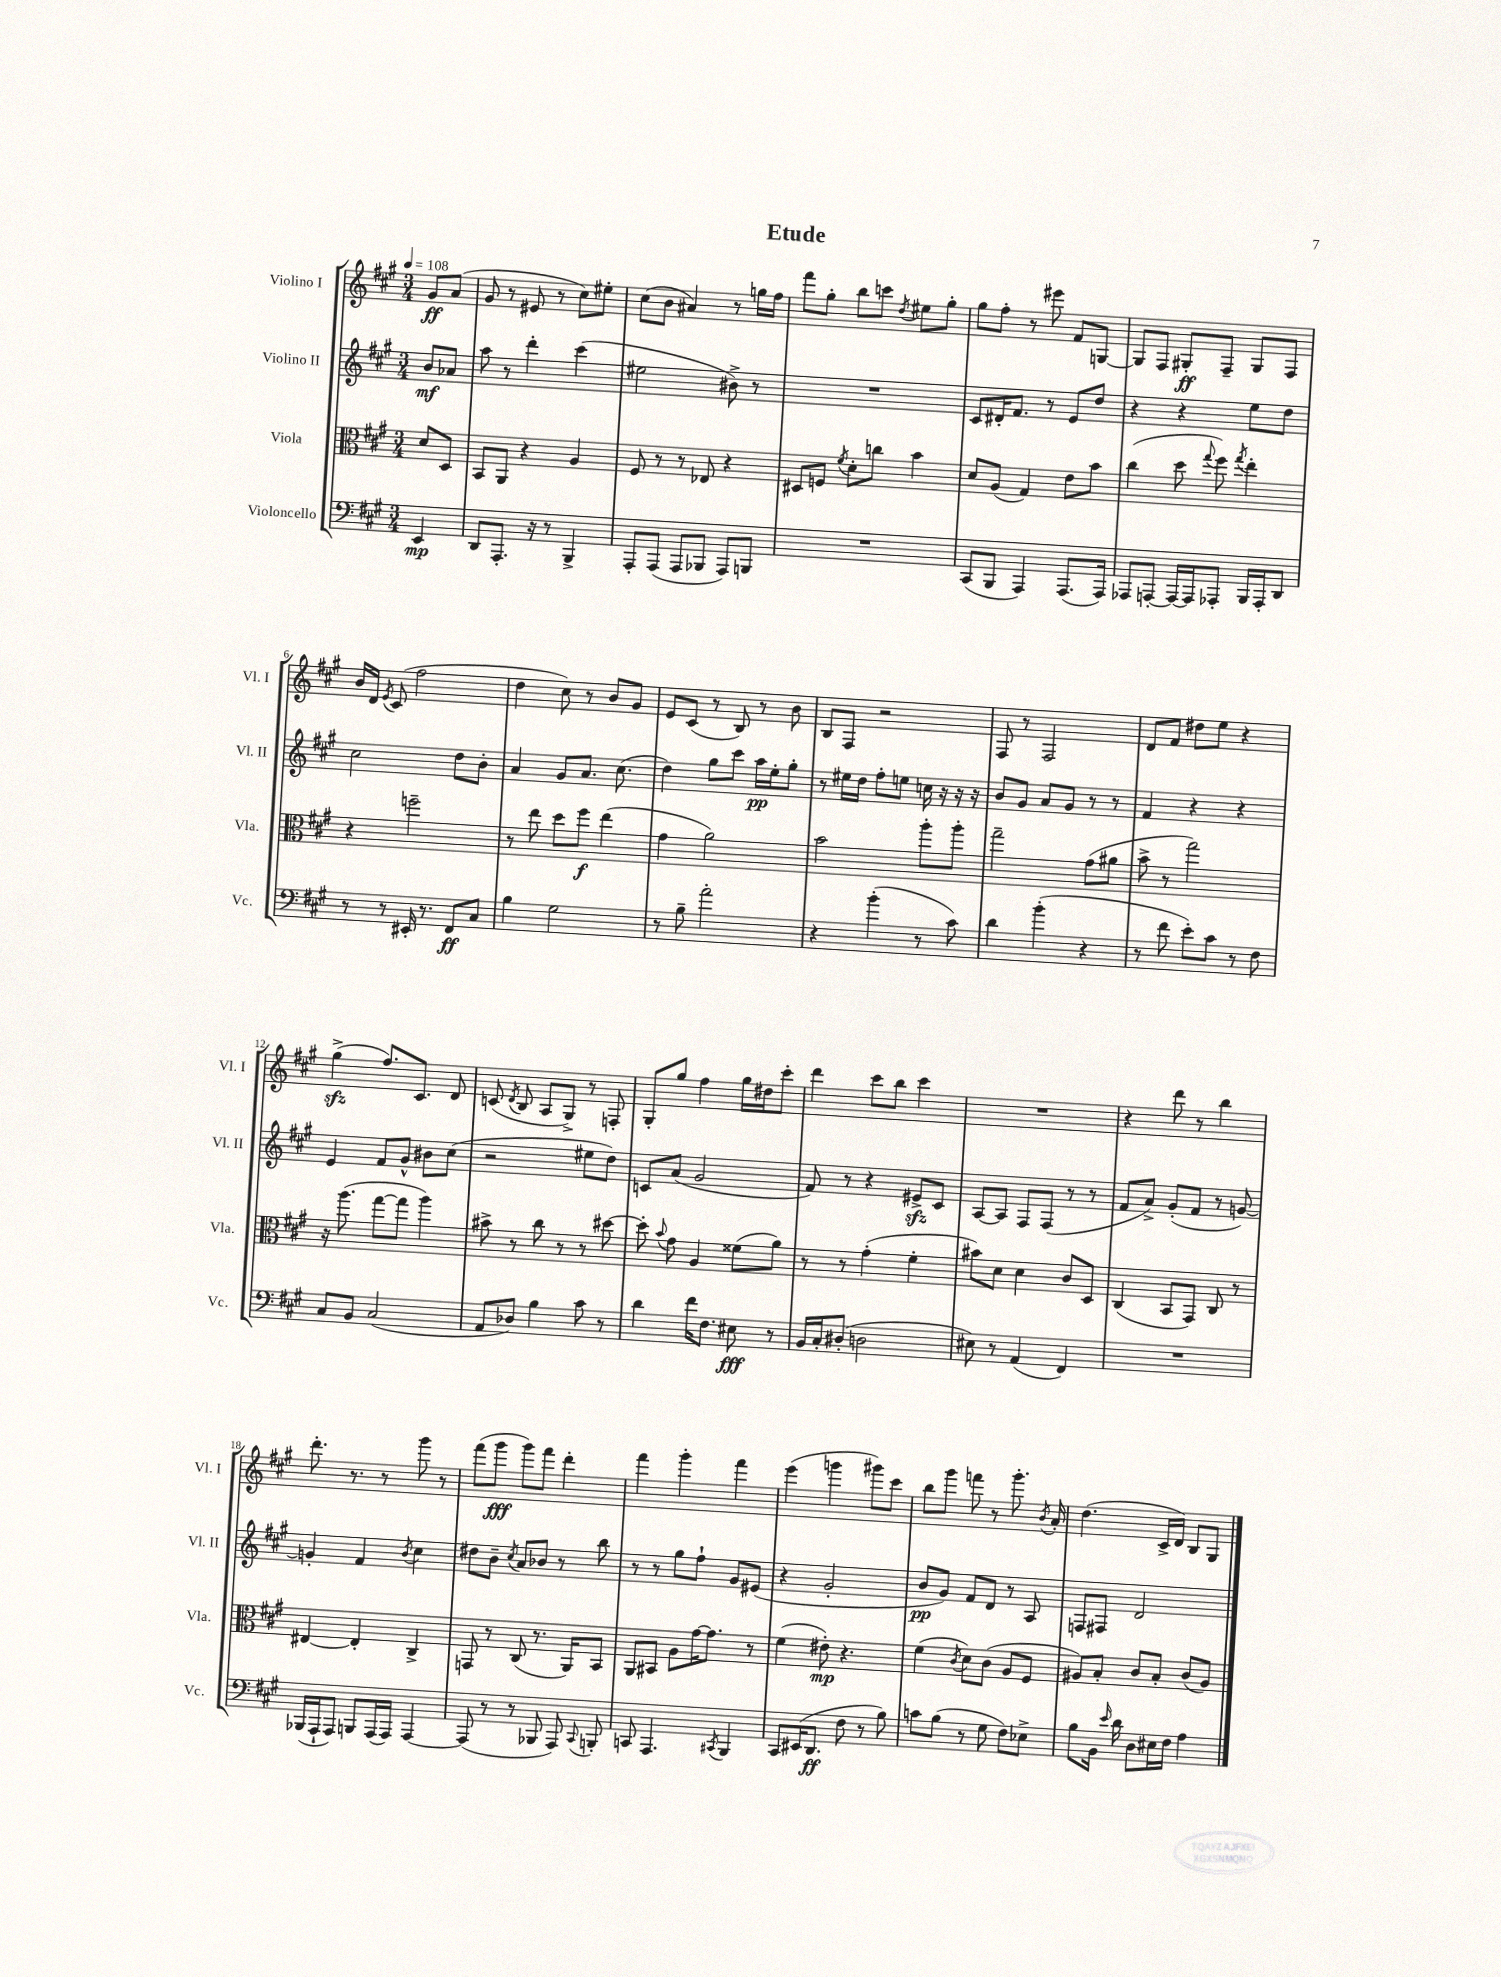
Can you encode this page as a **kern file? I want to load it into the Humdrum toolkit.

**kern	**kern	**kern	**kern
*staff4	*staff3	*staff2	*staff1
*clefF4	*clefC3	*clefG2	*clefG2
*k[f#c#g#]	*k[f#c#g#]	*k[f#c#g#]	*k[f#c#g#]
*M3/4	*M3/4	*M3/4	*M3/4
*MM108	*MM108	*MM108	*MM108
4EE/	8d/L	8b/L	8g#/L
.	8D/J	8a-/J	(8a/J
=	=	=	=
8DD/L	8BB/L	8aa\	8g#/
8.AAA'/J	8AA/J	8r	8r
.	4r	4ddd'\	8e#/
16r	.	.	.
8r	.	.	8r
4BBB^/	4A/	(4ccc#\	8cc#\L)
.	.	.	8ee#'\J
=	=	=	=
8AAA'/L	8F#/	2ee#\	(8cc#\L
(8AAA/J	8r	.	8b\J
8AAA/L	8r	.	4a#/)
8BBB-/J	8E-/	.	.
8AAA/L)	4r	8b#^\)	8r
8BBB/J	.	8r	16gg\LL
.	.	.	16ff#\JJ
=	=	=	=
2.r	8D#/L	2.r	8fff#\L
.	8F/J	.	8gg#'\J
.	8qf#/	.	.
.	8d'\L	.	8bb\L
.	8cc\J	.	8ccc\J
.	.	.	8qdd/
.	4b\	.	8ee#\L
.	.	.	8gg#'\J
=	=	=	=
(8CC#/L	8d/L	8c#/L	8gg#\L
8BBB/J	(8A/J	16d#'/K	8ff#'\J
.	.	8.f#/J	.
4AAA/)	4G#/)	.	8r
.	.	8r	8eee#\
(8.AAA/L	8e\L	8e/L	8f#/L
.	8b\J	8dd/J	[8G/J
16AAA/Jk)	.	.	.
=	=	=	=
8AAA-/L	(4cc#\	4r	8G/]L
[8AAA'/J	.	.	8F#/J
16AAA/_LL	8dd\	4r	8G#'/L
16AAA/]J	.	.	.
.	8qqgg#/	.	.
8AAA-'/J	8ff#\)	.	8F#~/J
.	8qgg#/	.	.
16BBB/LL	4ee'\	8ee\L	8G#/L
16AAA-'/J	.	.	.
8DD/J	.	8dd\J	8F#/J
=	=	=	=
8r	4r	2cc#\	16b/LL
.	.	.	16d/JJ
.	.	.	8qe/
8r	.	.	(8c#/
16EE#'/	2ff~\	.	2ff#\
8.r	.	.	.
8FF#/L	.	8dd\L	.
8C#/J	.	8b'\J	.
=	=	=	=
4B\	8r	4a/	4dd\
.	8ee\	.	.
2G#\	8dd\L	8g#/L	8cc#\)
.	8ff#\J	8.a/J	8r
.	(4ee\	.	8b/L
.	.	(8.cc#\	.
.	.	.	8g#/J
=	=	=	=
8r	4g#\	4dd\)	8e/L
8B~\	.	.	(8c#/J
2a'\	2a\)	8gg#\L	8r
.	.	8ccc#\J	8B/)
.	.	16aa\LL	8r
.	.	16ee'\J	.
.	.	8gg#'\J	8b\
=	=	=	=
4r	2b\	8r	8B/L
.	.	16ee#\LL	8F#/J
.	.	16dd\JJ	.
(4b'\	.	8ff#'\L	2r
.	.	8ee\J	.
8r	8aa'\L	16cc\	.
.	.	16r	.
8c#\)	8aa'\J	16r	.
.	.	16r	.
=	=	=	=
4d\	2gg#~\	8b/L	8F#/
.	.	8g#/J	8r
(4b'\	.	8a/L	2F#/
.	.	8g#/J	.
4r	(8g#\L	8r	.
.	8a#\J	8r	.
=	=	=	=
8r	8b^\	4f#/	8d/L
8f#\	8r	.	8f#/J
8e'\L)	2gg#\)	4r	8dd#\L
8c#\J	.	.	8ee\J
8r	.	4r	4r
8F#\	.	.	.
=	=	=	=
8C#/L	16r	4e/	(4gg#^\
.	(8.aa\	.	.
8BB/J	.	.	.
(2C#/	[8gg#\L	8f#/L	8.ff#/L)
.	8gg#\]J	8g#^^/J	.
.	.	.	8.c#/J
.	4aa\)	8b#\L	.
.	.	(8cc#\J	8d/
=	=	=	=
8AA/L	8b#^\	2r	(8c/
.	.	.	8qd/
8D-/J)	8r	.	8B/
4B\	8cc#\	.	8A/L
.	8r	.	8G#^/J)
8c#\	8r	8ee#\L	8r
8r	[8dd#\	8dd\J)	8F'/
=	=	=	=
4d\	8dd#'\]	8c/L	8G#'/L
.	8qqb/	.	.
.	8g#\	(8a/J	8gg#/J
16f#\LK	4A/	2g#/	4ff#\
8.F#\J	.	.	.
8E#\	(8f##\L	.	16gg#\LL
.	.	.	16dd#\J
8r	8a\J)	.	8ccc#'\J
=	=	=	=
16BB/LL	8r	8f#/)	4ddd\
16C#'/J	.	.	.
(8D#'/J	8r	8r	.
2D\	(4g#'\	4r	8ccc#\L
.	.	.	8bb\J
.	4f#'\	8e#^/L	4ccc#\
.	.	8c#/J	.
=	=	=	=
8E#\)	8b#\L)	[8A/L	2.r
8r	8d\J	8A/]J	.
(4AA/	4d\	8F#/L	.
.	.	(8F#/J	.
4FF#/)	8c#/L	8r	.
.	8D/J	8r	.
=	=	=	=
2.r	(4C#/	8f#/L	4r
.	.	8a^/J)	.
.	8BB/L	(8g#'/L	8ddd\
.	8GG#/J)	8f#/J	8r
.	8C#/	8r	4bb\
.	8r	[8g/)	.
=	=	=	=
(16BBB-/LL	[4E#/	4g'/]	8.ddd'\
16AAA`/J	.	.	.
8AAA/J)	.	.	.
.	.	.	8.r
8BBB/L	4E#'/]	4f#/	.
(16AAA/L	.	.	8r
16AAA/JJ)	.	.	.
.	.	8qb/	.
[4AAA/	4C#^/	4cc#\	8ggg#\
.	.	.	8r
=	=	=	=
(8AAA/]	8GG/	8dd#\L	(8fff#\L
8r	8r	8b~\J	8ggg#\J
.	.	8qcc#/	.
8r	(8C#/	8a/L	8ggg#\L)
8BBB-/	8.r	8b-/J	8fff#\J
8AAA/)	.	8r	4ddd'\
.	16AA/LK)	.	.
8qqCC#/	.	.	.
8BBB'/	8BB/J	8bb\	.
=	=	=	=
8CC/	8AA/L	8r	4fff#\
4.AAA/	8BB#/J	8r	.
.	8A\L	8gg#\L	4ggg#'\
.	[16g#\K	8ff#`\J	.
.	8.g#\]J	.	.
8qCC#/	.	.	.
4BBB/	.	8g#/L	4fff#\
.	8r	(8e#/J	.
=	=	=	=
8CC#/L	(4f#\	4r	(4eee\
(16EE#/K	.	.	.
8.DD/J	.	.	.
.	8e#'\)	2g#'/	4ggg\
8F#\	4.r	.	.
8r	.	.	8ggg#\L)
8B\)	.	.	8ccc#\J
=	=	=	=
8c\L	(4f#\	8b/L	8bb\L
(8B\J	.	8g#/J)	8ggg#\J
.	8qc#/	.	.
8r	8d\L)	8f#/L	8fff\
8G#\	(8c#\J	8d/J	8r
8F#\L)	8A/L	8r	8.ggg#'\
8E-^\J	8F#/J	8A/	.
.	.	.	8qb/
.	.	.	16a'/
=	=	=	=
8B\L	8A#/L)	8F/L	(4.dd\
16BB\Jk	8B'/J	8F#/J	.
16qqe/	.	.	.
16d\	.	.	.
8D\L	8c#/L	2d/	.
16E#\L	8B'/J	.	16c#^/LL
16F#\JJ	.	.	16d/JJ)
4A\	(8c#/L	.	8B/L
.	8A#/J)	.	8G#/J
==	==	==	==
*-	*-	*-	*-
